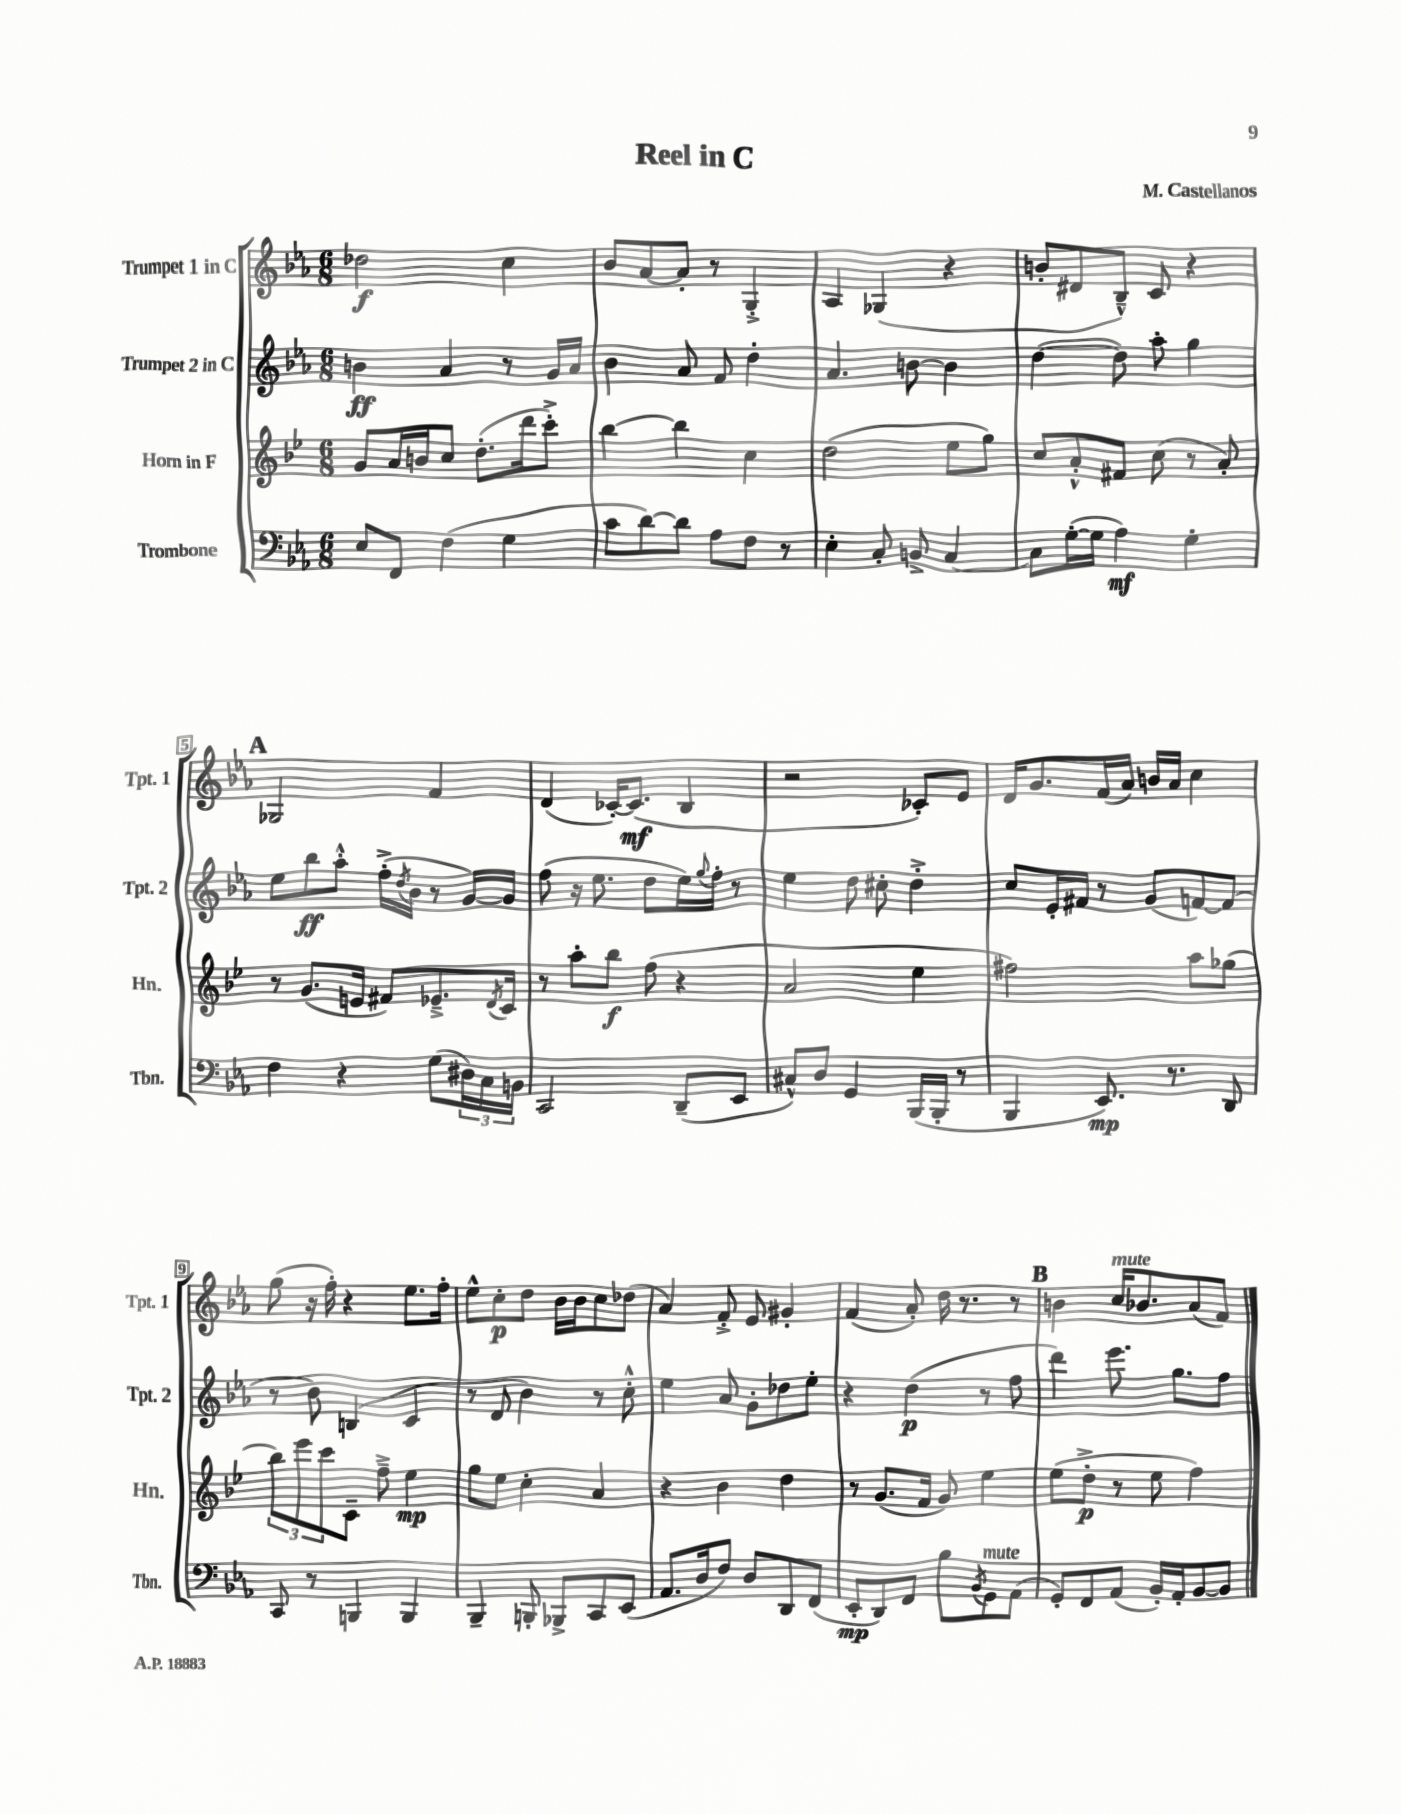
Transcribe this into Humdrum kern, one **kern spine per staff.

**kern	**kern	**kern	**kern
*staff4	*staff3	*staff2	*staff1
*clefF4	*clefG2	*clefG2	*clefG2
*k[b-e-a-]	*k[b-e-]	*k[b-e-a-]	*k[b-e-a-]
*M6/8	*M6/8	*M6/8	*M6/8
8E-	8g	4b	2dd-
8FF	16a	.	.
.	16b	.	.
(4F	8cc	4a-	.
.	(8.dd'	.	.
4G	.	8r	4cc
.	16ddd	.	.
.	8ccc'^)	16g	.
.	.	16a-	.
=	=	=	=
8c	[4bb-	4b-	8b-
[8d)	.	.	[8a-
8d]	4bb-]	8a-	8a-']
8A-	.	8f	8r
8F	4cc	4dd'	4G'^
8r	.	.	.
=	=	=	=
4E-'	(2dd	4.a-	4A-
8C'	.	.	(4G-
8BB^	.	[8b	.
[4C	8ee-	4b]	4r
.	8gg)	.	.
=	=	=	=
8C]	8cc	([4dd	8b'
([16G'	8a'^^	.	8d#
16G]	.	.	.
4A-)	8f#	8dd])	8B-~^^)
.	(8cc	8aa-'	8c
4G'	8r	4gg	4r
.	8a')	.	.
=	=	=	=
4F	8r	8ee-	2G-
.	(8.g	8bb-	.
4r	.	8aa-'^^	.
.	16e	.	.
.	8f#)	(16ff'^	.
.	.	8qdd	.
.	.	16b-	.
(8G	8.e-~^	8r	4f
24D#)	.	[16g)	.
24C	.	.	.
.	8qd	.	.
.	16c	16g]	.
24BB	.	.	.
=	=	=	=
2CC	8r	(8ff	(4d
.	8aa'	16r	.
.	.	8.ee-	.
.	8bb-	.	[16c-')
.	.	.	(8.c-]
.	(8ff	8dd	.
(8DD~	4r	16ee-)	4B-
.	.	8qqgg	.
.	.	16ff'	.
8EE-	.	8r	.
=	=	=	=
8C#^^)	2a	4ee-	2r
8D	.	.	.
4GG	.	8dd	.
.	.	8cc#'	.
(16BBB-	4ee-	4dd'^	8c-')
16BBB-'	.	.	.
8r	.	.	8e-
=	=	=	=
4BBB-	2ff#)	8cc	16d
.	.	.	8.g
.	.	16e-'	.
.	.	16f#	.
8.EE-)	.	8r	(16f
.	.	.	16a-)
.	.	(8g	16b
8.r	.	.	16a-
.	8aa	[8f)	4cc
8DD	(8gg-	(8f]	.
=	=	=	=
8CC	12bb-)	8r	(8gg
.	12eee-	.	.
8r	.	8b-)	16r
.	12ccc	.	.
.	.	.	16ff')
4BBB	8c~	(4B	4r
.	8ff~^	.	.
4BBB	4ee-	4c	8.ee-
.	.	.	16ff'
=	=	=	=
4BBB-~	8gg	8r	8ee-^^
.	8ee-	8d	8cc'
8BBB'	4cc'	4b-)	8dd
8BBB-^	.	.	16b-
.	.	.	16b-
8CC	4a	8r	8cc
(8EE-	.	8cc'^^	(8dd-
=	=	=	=
8.AA-	4r	4ee-	4a-)
16D	.	.	.
8F)	4b-	8a-	8f'^
8D	.	8g'	8e-
8DD	4dd	8dd-	4g#'
(8FF	.	8ee-'	.
=	=	=	=
8EE-'	8r	4r	(4f
8DD)	(8.g	.	.
8FF	.	(4dd	8a-')
.	16f	.	.
8B-	8g)	.	16dd
.	.	.	8.r
8qBB-	.	.	.
8GG	4ee-	8r	.
(8AA-	.	8ff	8r
=	=	=	=
8GG')	(8ee-	4ddd)	4b
8FF	8dd'^	.	.
(8AA-	8r	8.eee-	16cc
.	.	.	8.b-
16BB-')	8ee-	.	.
16AA-'	.	8.gg	.
[8BB-	4ff)	.	(8a-
8BB-]	.	8ff	8f)
==	==	==	==
*-	*-	*-	*-
